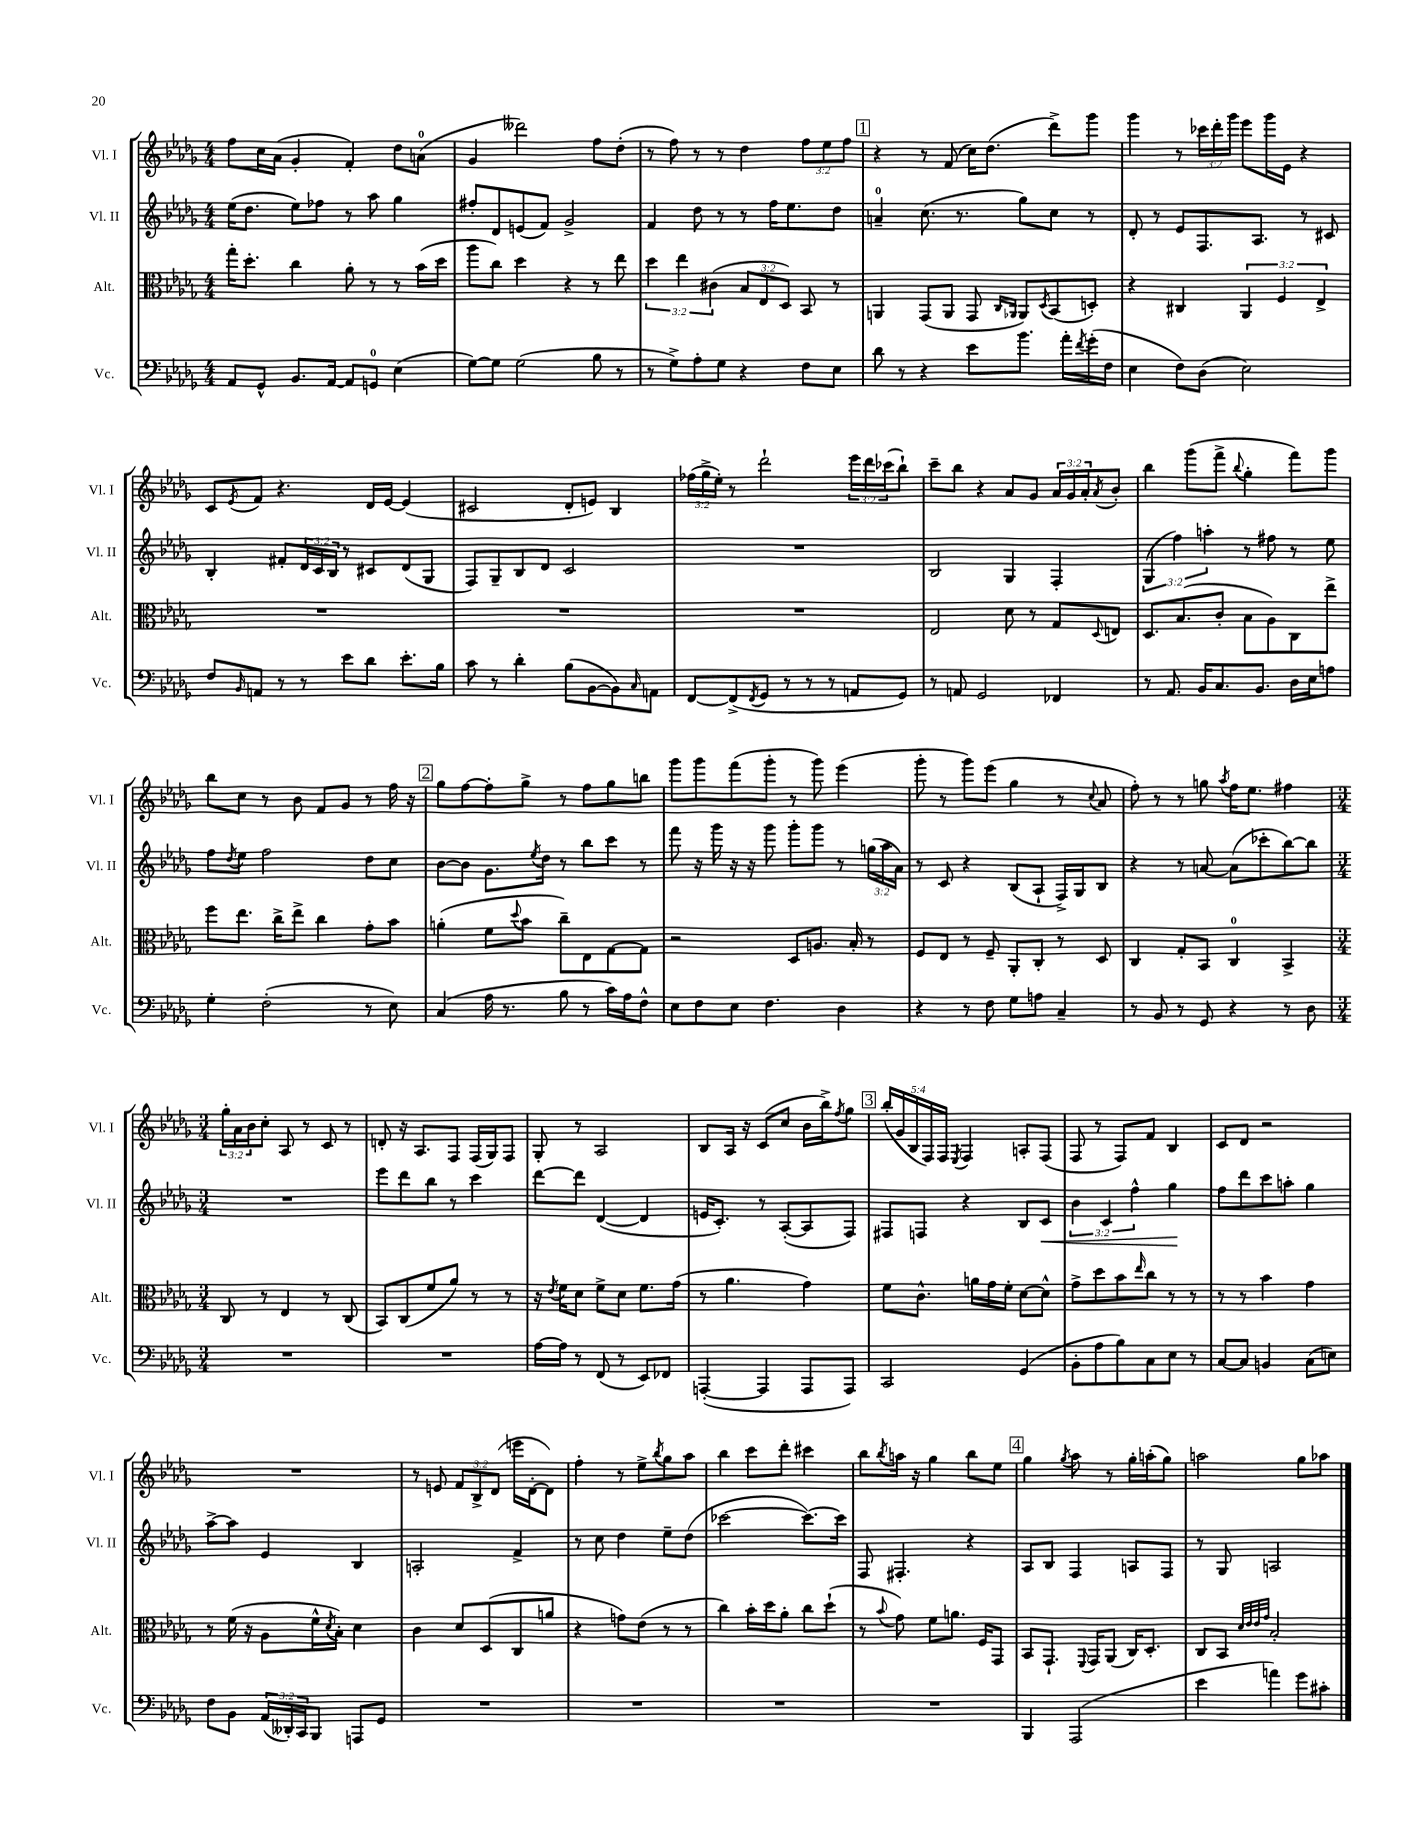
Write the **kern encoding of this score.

**kern	**kern	**kern	**dynam	**kern
*part4	*part3	*part2	*part2	*part1
*staff4	*staff3	*staff2	*staff2	*staff1
*I"Vc.	*I"Alt.	*I"Vl. II	*	*I"Vl. I
*I'Vc.	*I'Alt.	*I'Vl. II	*	*I'Vl. I
*clefF4	*clefC3	*clefG2	*	*clefG2
*k[b-e-a-d-g-]	*k[b-e-a-d-g-]	*k[b-e-a-d-g-]	*	*k[b-e-a-d-g-]
*M4/4	*M4/4	*M4/4	*	*M4/4
=1	=1	=1	=1	=1
8AA-/L	16gg-'\KL	(16ee-\KL	.	8ff\L
.	8.dd-'\J	8.dd-\J	.	.
8GG-^^/J	.	.	.	16cc\L
.	.	.	.	(16a-\JJ
8.BB-/L	4cc\	8ee-\L)	.	4g-'/
.	.	8ff-X\J	.	.
[16AA-/Jk	.	.	.	.
8AA-/L]	8a-'\	8r	.	4f'/)
8GGn/J	8r	8aa-\	.	.
(4E-\	8r	4gg-\	.	8dd-\L
.	(16b-\LL	.	.	(8an\J
.	16dd-\JJ	.	.	.
=2	=2	=2	=2	=2
[8G-\L)	8aa-\L	8ff#X'/L	.	4g-/
8G-\J]	8cc\J)	8d-/	.	.
(2G-\	4dd-\	(8en/	.	2ddd--X\)
.	.	8f/J)	.	.
.	4r	2g-^/	.	.
8B-\	8r	.	.	8ff\L
8r	8ee-\	.	.	(8dd-'\J
=3	=3	=3	=3	=3
8r	6dd-\	4f/	.	8r
8G-^\L)	.	.	.	8ff\)
.	6ee-\	.	.	.
8A-'\	.	8dd-\	.	8r
.	(6c#X\	.	.	.
8G-\J	.	8r	.	8r
4r	12B-/L	8r	.	4dd-\
.	12E-/	.	.	.
.	.	16ff\KL	.	.
.	12D-/J)	.	.	.
.	.	8.ee-\	.	.
8F\L	8BB-/	.	.	12ff\L
.	.	.	.	12ee-\
8E-\J	8r	8dd-\J	.	.
.	.	.	.	12ff\J
!!LO:REH:place=s1:t=1
=4	=4	=4	=4	=4
8d-\	4AAn/	4an~/	.	4r
8r	.	.	.	.
4r	(8GG-/L	(8.cc\	.	8r
.	8AA/J	.	.	(8f/
.	.	8.r	.	.
8e-\L	8GG-/	.	.	16cc\KL)
.	.	.	.	(8.dd-\J
.	16qqC/LL	.	.	.
.	16qqAA-X/JJ	.	.	.
8.b-\J	8AA-/L)	8gg-\L)	.	.
.	8qD-/	.	.	.
.	(8BB-/	8cc\J	.	8ddd-^\L)
16a-'\LL	.	.	.	.
8qf/	.	.	.	.
(16g-'\	8Dn'/J)	8r	.	8ggg-\J
16F\JJ	.	.	.	.
=5	=5	=5	=5	=5
4E-\	4r	8d-'/	.	4ggg-\
.	.	8r	.	.
8F\L)	4C#X/	8e-/L	.	8r
(8D-\J	.	8.F/	.	24ccc-X\LL
.	.	.	.	24ddd-'\
.	.	.	.	24ggg-\JJ
2E-\)	6AA-/	.	.	8eee-\L
.	.	8.A-/J	.	.
.	.	.	.	16ggg-\L
.	6F/	.	.	.
.	.	.	.	16e-\JJ
.	.	8r	.	4r
.	6E-^/	.	.	.
.	.	8c#X/	.	.
!!LO:LB:g=z
=6	=6	=6	=6	=6
8F/L	1r	4B-'/	.	8c/L
16qqBB-/	.	.	.	8qe-/
8AAn/J	.	.	.	8f/J
8r	.	8f#X'/L	.	4.r
8r	.	24d-/L	.	.
.	.	24c/	.	.
.	.	24B-/JJ	.	.
8e-\L	.	8r	.	.
8d-\J	.	8c#X/L	.	16d-/LL
.	.	.	.	[16e-/JJ
8.e-'\L	.	(8d-/	.	(4e-/]
.	.	8G-/J	.	.
16B-\Jk	.	.	.	.
=7	=7	=7	=7	=7
8c\	1r	8F/L)	.	2c#X/
8r	.	8G-~/	.	.
4d-'\	.	8B-/	.	.
.	.	8d-/J	.	.
(8B-\L	.	2c/	.	8d-'/L
[8BB-\	.	.	.	8en/J)
8BB-\])	.	.	.	4B-/
16qqC/	.	.	.	.
8AAn\J	.	.	.	.
=8	=8	=8	=8	=8
[8FF/L	1r	1r	.	(24ff-X\LL
.	.	.	.	24gg-^\
.	.	.	.	24ee-'\JJ)
(8FF^/]	.	.	.	8r
8qFF/	.	.	.	.
8GG-/J	.	.	.	2ddd-`\
8r	.	.	.	.
8r	.	.	.	.
8r	.	.	.	.
8AAn/L	.	.	.	24eee-\LL
.	.	.	.	24ddd-\
.	.	.	.	(24ccc-X\J
8GG-/J)	.	.	.	8bb-`\J)
=9	=9	=9	=9	=9
8r	2E-/	2B-/	.	8ccc~\L
8AAn/	.	.	.	8bb-\J
2GG-/	.	.	.	4r
.	8d-\	4G-/	.	8a-/L
.	8r	.	.	8g-/J
4FF-X/	8G-/L	4F'/	.	24a-/LL
.	.	.	.	24g-/
.	.	.	.	24a-'/J
.	8qqD-/	.	.	8qa-/
.	8En/J	.	.	8b-'/J
=10	=10	=10	=10	=10
8r	8.D-/L	(6G-/	.	4bb-\
8.AA-/	.	.	.	.
.	.	6ff\)	.	.
.	(8.B-/	.	.	.
.	.	.	.	(8ggg-\L
16BB-/KL	.	.	.	.
.	.	6aan'\	.	.
8.C/	8c'/J	.	.	8fff^\J
.	.	.	.	8qqbb-/
.	8B-\L	8r	.	4gg-'\
8.BB-/J	.	.	.	.
.	8A-\)	8ff#X\	.	.
16D-\LL	8C\	8r	.	8fff\L)
16E-\J	.	.	.	.
8An\J	8ee-^\J	8ee-\	.	8ggg-\J
!!LO:LB:g=z
=11	=11	=11	=11	=11
4G-'\	8ff\L	8ff\L	.	8bb-\L
.	.	8qdd-/	.	.
.	8.ee-\J	8ee-\J	.	8cc\J
(2F'\	.	2ff\	.	8r
.	16cc^\KL	.	.	.
.	8ee-^\J	.	.	8b-\
.	4cc\	.	.	8f/L
.	.	.	.	8g-/J
8r	8g-'\L	8dd-\L	.	8r
8E-\)	8b-\J	8cc\J	.	16ff\
.	.	.	.	16r
!!LO:REH:place=s1:t=2
=12	=12	=12	=12	=12
(4C/	(4an'\	[8b-\L	.	8gg-\L
.	.	8b-\J]	.	[8ff\
16A-\	8f\L	8.g-\L	.	8ff'\]
8.r	.	.	.	.
.	8qqdd-/	.	.	.
.	8b-\J	.	.	8gg-^\J
.	.	8qee-/	.	.
.	.	16dd-\Jk	.	.
8B-\	8cc~\L)	8r	.	8r
8r	8E-\	8bb-\L	.	8ff\L
16c\LL)	[8G-\	8ccc\J	.	8gg-\
16A-\J	.	.	.	.
8F^^\J	8G-\J]	8r	.	8bbn\J
=13	=13	=13	=13	=13
8E-\L	2r	8fff\	.	8ggg-\L
8F\	.	16r	.	8ggg-\
.	.	16ggg-\	.	.
8E-\J	.	16r	.	(8fff\
.	.	16r	.	.
4.F\	.	8ggg-\	.	8ggg-'\J
.	8D-/L	8ggg-'\L	.	8r
.	8.An/J	8ggg-\J	.	8ggg-\)
4D-\	.	8r	.	(4eee-\
.	16B-'/	.	.	.
.	8r	(24ggn\LL	.	.
.	.	24aa-\	.	.
.	.	24a-\JJ)	.	.
=14	=14	=14	=14	=14
4r	8F/L	8r	.	8ggg-'\
.	8E-/J	8c/	.	8r
8r	8r	4r	.	8ggg-\L)
8F\	8F~/	.	.	(8eee-\J
8G-\L	8AA-'/L	(8B-/L	.	4gg-\
8An\J	8C'/J	8A-`/J	.	.
4C~/	8r	16F^/LL)	.	8r
.	.	16G-/J	.	.
.	.	.	.	8qqcc/
.	8D-/	8B-/J	.	8a-/
=15	=15	=15	=15	=15
8r	4C/	4r	.	8ff'\)
8BB-/	.	.	.	8r
8r	8G-'/L	8r	.	8r
8GG-/	8BB-/J	[8an/	.	8ggn\
.	.	.	.	8qaa-/
4r	4C/	(8a\L]	.	16ff\KL
.	.	.	.	8.ee-\J
.	.	8ccc-X'\	.	.
8r	4BB-^/	[8bb-\)	.	4ff#X\
8D-\	.	8bb-\J]	.	.
!!LO:LB:g=z
=16	=16	=16	=16	=16
*M3/4	*M3/4	*M3/4	*	*M3/4
2.r	8C/	2.r	.	24gg-'\LL
.	.	.	.	24a-\
.	.	.	.	24b-\J
.	8r	.	.	8cc'\J
.	4E-/	.	.	8A-/
.	.	.	.	8r
.	8r	.	.	8c/
.	(8C/	.	.	8r
=17	=17	=17	=17	=17
2.r	8BB-/L)	8eee-\L	.	8dn'/
.	(8C/	8ddd-\	.	16r
.	.	.	.	8.A-/L
.	8f/	8bb-\J	.	.
.	8a-/J)	8r	.	8F/J
.	8r	4ccc\	.	(16F/LL
.	.	.	.	16G-/J)
.	8r	.	.	8F/J
=18	=18	=18	=18	=18
[16A-\LL	16r	[8ddd-\L	.	8G-'/
.	8qe-/	.	.	.
16A-\JJ]	16f\KL	.	.	.
8r	8d-\J	8ddd-\J]	.	8r
(8FF/	8f^\L	([4d-/	.	2A-/
8r	8d-\J	.	.	.
8EE-/L)	8.f\L	4d-/]	.	.
8FF-X/J	.	.	.	.
.	(16g-\Jk	.	.	.
=19	=19	=19	=19	=19
([4AAAn'/	8r	16en/KL	.	8B-/L
.	.	8.c'/J)	.	.
.	4.a-\	.	.	16A-/Jk
.	.	.	.	16r
4AAA/]	.	8r	.	(8c/L
.	.	([8A-'/L	.	8cc/J
8AAA/L	4g-\)	8A-/]	.	16b-\LL
.	.	.	.	16bb-^\J)
.	.	.	.	8qff/
8AAA/J)	.	8F/J)	.	8gg-\J
!!LO:REH:place=s1:t=3
=20	=20	=20	=20	=20
2CC/	8f\L	8F#X/L	.	(20bb-'/LL
.	.	.	.	20g-/
.	.	.	.	20B-/
.	8.c^^\J	8Fn/J	.	.
.	.	.	.	20F/)
.	.	.	.	20F/JJ
.	.	.	.	8qE-/
.	.	4r	.	4F/
.	16an\LL	.	.	.
.	16g-\	.	.	.
.	16f'\JJ	.	.	.
(4GG-/	[8d-\L	8B-/L	.	8An'/L
!	!	!	!LO:HP:b	!
.	8d-^^\J]	8c/J	<	(8F/J
=21	=21	=21	=21	=21
8BB-'\L	8g-^\L	6b-\	.	8F/
8A-\	8dd-\	.	.	8r
.	.	6c/	.	.
8B-\)	8b-\	.	.	8F/L)
.	.	6ff^^\	.	.
.	16qqee-/	.	.	.
8C\	8cc\J	.	.	8f/J
8E-\J	8r	4gg-\	.	4B-/
8r	8r	.	.	.
.	.	.	[	.
=22	=22	=22	=22	=22
[8C/L	8r	8ff\L	.	8c/L
8C/J]	8r	8ddd-\	.	8d-/J
4BBn/	4b-\	8ccc\	.	2r
.	.	8aan'\J	.	.
(8C\L	4g-\	4gg-\	.	.
8En\J)	.	.	.	.
!!LO:LB:g=z
=23	=23	=23	=23	=23
8F\L	8r	[8aa-^\L	.	2.r
8BB-\J	(16f\	8aa-\J]	.	.
.	16r	.	.	.
(24AA-/LL	8A-\L	4e-/	.	.
24DD--X'/)	.	.	.	.
24CC/J	.	.	.	.
8BBB-/J	16f^^\L	.	.	.
.	8qd-/	.	.	.
.	16B-'\JJ)	.	.	.
8AAAn/L	4d-\	4B-/	.	.
8GG-/J	.	.	.	.
=24	=24	=24	=24	=24
2.r	4c\	2An'/	.	8r
.	.	.	.	8en/
.	8d-/L	.	.	12f/L
.	.	.	.	12B-^/
.	(8D-/	.	.	.
.	.	.	.	(12d-/J
.	8C/	4f^/	.	16eeen\LL
.	.	.	.	[16d-'\J
.	8an/J	.	.	8d-\J])
=25	=25	=25	=25	=25
2.r	4r	8r	.	4ff'\
.	.	8cc\	.	.
.	8gn\L)	4dd-\	.	8r
.	(8e-\J	.	.	8ee-^\L
.	.	.	.	8qbb-/
.	8r	8ee-~\L	.	8gg-\
.	8r	(8dd-\J	.	8aa-\J
=26	=26	=26	=26	=26
2.r	4cc\)	[2ccc-X\	.	4bb-\
.	16b-'\LL	.	.	8ccc\L
.	16dd-\J	.	.	.
.	8a-'\J	.	.	8ddd-'\J
.	8cc\L	8.ccc-\L_)	.	4ccc#X\
.	(8dd-`\J	.	.	.
.	.	16ccc-\Jk]	.	.
=27	=27	=27	=27	=27
2.r	8r	8F/	.	8bb-\L
.	8qqb-/	.	.	8qbb-/
.	8g-\)	4.F#X'/	.	16aan\Jk
.	.	.	.	16r
.	8f\L	.	.	4gg-\
.	8.an\J	.	.	.
.	.	4r	.	8bb-\L
.	16F/KL	.	.	.
.	8GG-/J	.	.	8ee-\J
!!LO:REH:place=s1:t=4
=28	=28	=28	=28	=28
4BBB-/	8BB-/L	8A-/L	.	4gg-\
.	8.GG-`/J	8B-/J	.	.
.	.	.	.	8qgg-/
(2AAA-/	.	4F/	.	8aa-\
.	8qqFF/	.	.	.
.	16GG-/KL	.	.	.
.	(8AA-/J	.	.	8r
.	16C/KL)	8An/L	.	16gg-'\LL
.	8.D-'/J	.	.	(16aan'\J
.	.	8F/J	.	8gg-\J)
=29	=29	=29	=29	=29
4e-\	8C/L	8r	.	2aan\
.	8BB-/J	8G-/	.	.
.	32qqd-/LLL	.	.	.
.	32qqe-/	.	.	.
.	32qqe-/	.	.	.
.	32qqg-/JJJ	.	.	.
4an\)	2B-'/	2An/	.	.
8g-\L	.	.	.	8gg-\L
8c#X'\J	.	.	.	8aa-X\J
==	==	==	==	==
*-	*-	*-	*-	*-
